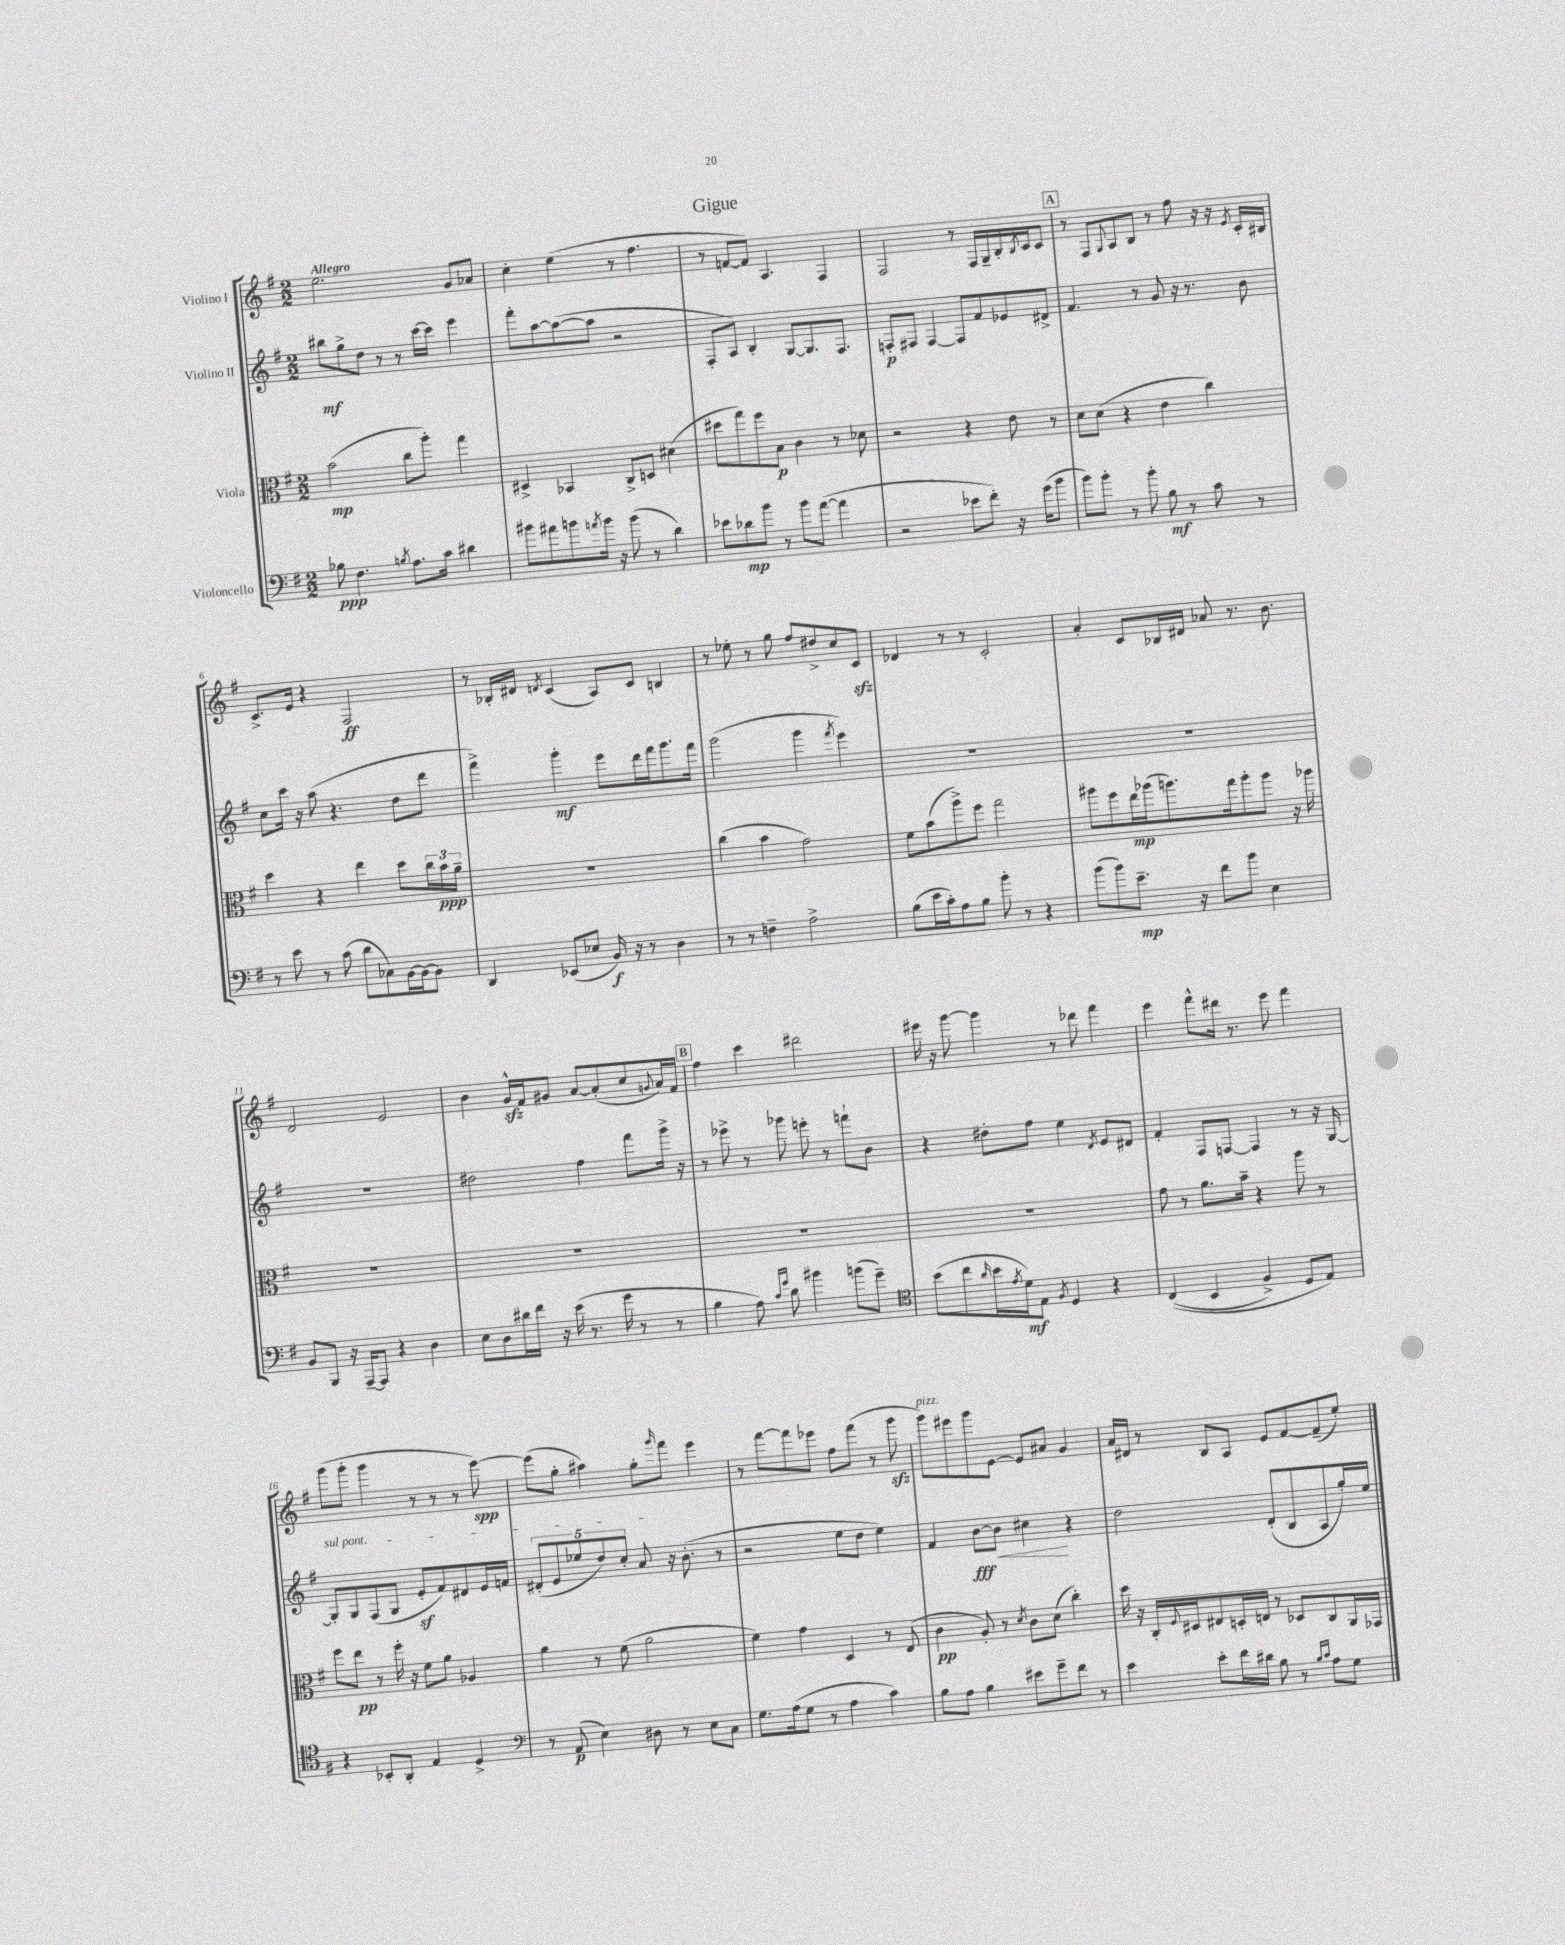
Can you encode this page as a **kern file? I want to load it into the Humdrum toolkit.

**kern	**kern	**kern	**kern
*staff4	*staff3	*staff2	*staff1
*clefF4	*clefC3	*clefG2	*clefG2
*k[f#]	*k[f#]	*k[f#]	*k[f#]
*M2/2	*M2/2	*M2/2	*M2/2
8B-\	(2b\	8bb#\L	2.ee\
4.F#\	.	8gg^\	.
.	.	8dd\J	.
.	.	8r	.
8qB/	.	.	.
8.A\L	8cc\L	8r	.
.	8aa'\J)	[16ccc\LL	.
16c\Jk	.	16ccc\]JJ	.
4d#\	4gg\	4eee\	8g/L
.	.	.	8a-/J
=	=	=	=
8b#\L	4D#^/	8fff#'\L	4cc'\
8a#\	.	[8aa\	.
8b\	4BB-/	(8aa\_	(4ee\
8qa/	.	.	.
16b\Jk	.	8aa\]J	.
16r	.	.	.
(8b\	8C^/L	2r	8r
8r	8D/J	.	4.ff#\
4d\)	(4d#\	.	.
=	=	=	=
8e-\L	8dd#\L	8F#'/L	8r
8d-\	8gg\)	8A/J)	[8f/L
8b\J	8ff#\	4B'/	8f/]J)
8r	8B\J	.	4.A/
8b\L	4c\	[8G/L	.
([8a\J	.	8.G/]	.
4a\]	8r	.	4F#/
.	.	8.F#/J	.
.	8d-\	.	.
=	=	=	=
2r	2r	8F'/L	2F#/
.	.	8F#/J	.
.	.	[4F#/	.
8e-\L	4r	8F#/]L	8r
8f#'\J)	.	8f#/	16F#/LL
.	.	.	16G~/
16r	8e\	8e-/	16B'/
.	.	.	8qB/
(16g\LK	.	.	16c/J
8b\J	8r	8d#^/J	8c/J
=	=	=	=
8b\L)	8d\L	4.f#/	8r
8b'\J	(8d\J	.	8F#/L
.	.	.	8qqG/
8r	4r	.	8A/
8b'\	.	8r	8B/J
8B\	4e\	8g/	8r
8r	.	16r	8ff#\
.	.	8.r	.
8c\	4cc\)	.	16r
.	.	.	16r
.	.	.	8qe/
8r	.	8b\	16c'/LL
.	.	.	16B#/JJ
=	=	=	=
8r	4dd\	8cc\L	8.c^/L
8e\	.	16ccc\Jk	.
.	.	16r	16e/Jk
8r	4r	(8aa\	4r
(8c\	.	4.r	.
8d\L	4ee\	.	2F#/
8C-\)	.	.	.
[16BB\L	8dd\L	8dd\L	.
16BB\_J	.	.	.
8BB\]J	24cc\L	8ddd\J	.
.	24b\	.	.
.	24a~\JJ	.	.
=	=	=	=
4DD/	1r	4fff#^\)	8r
.	.	.	16B-'/LL
.	.	.	16d#/JJ
.	.	.	8qd/
(8EE-/L	.	4ggg'\	(4c/
8E-/J	.	.	.
16BB/)	.	8eee\L	8A/L)
16r	.	.	.
8r	.	16ddd\L	8c/J
.	.	16fff#\J	.
4D\	.	8.ggg\	4B/
.	.	16fff#\Jk	.
=	=	=	=
8r	(4cc\	(2ggg\	8r
8r	.	.	8ee-'\
4F~\	4b\	.	8r
.	.	.	8gg\
2A^\	2g\)	4ggg\	8ff#/L
.	.	.	8dd#^/
.	.	8qfff#/	.
.	.	4eee\)	8cc/
.	.	.	8c/J
=	=	=	=
(8B\L	8f#\L	1r	4d-/
16e\L	(8b\	.	.
16c'\J)	.	.	.
8A\	8aa^\)	.	8r
8B\J	8ff#\J	.	8r
8b'\	2gg\	.	2c'/
8r	.	.	.
4r	.	.	.
=	=	=	=
(8b\L	8aa#\L	1r	4a'/
8b\)	8ff#\	.	.
8.e~\J	16ee\L	.	8c/L
.	(16aa-\J	.	.
.	8.aa\)	.	16B-/L
16r	.	.	16d#/JJ
8f#\L	.	.	8a-/
.	16gg\k	.	.
8b\J	8aa'\	.	8.r
4E\	8aa\J	.	.
.	.	.	8.b\
.	16r	.	.
.	16aa-\	.	.
=	=	=	=
8BB/L	1r	1r	2d/
8BBB/J	.	.	.
16r	.	.	.
[16AAA~/LK	.	.	.
8AAA/]J	.	.	.
4r	.	.	2e/
4D\	.	.	.
=	=	=	=
8E\L	1r	2dd#\	4b\
8D\	.	.	.
16d#\L	.	.	16g^^/LL
16f#\JJ	.	.	16f#/J
16r	.	.	8g#/J
(16e\	.	.	.
8.r	.	4ff#\	[8a/L
.	.	.	(8a'/]
16g\	.	.	.
8r	.	8fff#\L	8cc/
.	.	.	8qqg/
8r	.	16ggg^\Jk	16a/L)
.	.	16r	16f#/JJ
=	=	=	=
4B\	1r	8r	4ff#\
.	.	8eee-^\	.
8A\)	.	8r	4ccc\
16qqc/LL	.	.	.
16qqg/JJ	.	.	.
8d\	.	8ggg-\	.
4b#\	.	8eee'\	2ddd#\
.	.	8r	.
(8b\L	.	8fff`\L	.
8g~\J)	.	8b\J	.
=	=	=	=
*clefC4	*	*	*
(8b\L	1r	4r	16eee#\
.	.	.	16r
8cc\	.	.	[8ggg\
16qqa/	.	.	.
16b\L	.	8dd#'\L	4ggg\]
8qe/	.	.	.
16d\J)	.	.	.
8E\J	.	8ff#\J	.
8qF#/	.	.	.
4D/	.	4ee\	8r
.	.	.	8ddd-\
.	.	8qd/	.
4r	.	8e/L	4fff#\
.	.	8d#/J	.
=	=	=	=
&((4C/	8g\	4f#'/	4eee\
.	8r	.	.
4BB/	8.a\L	8F#/L	8fff#^^\L
.	.	[8F/J	16ddd#\Jk
.	16b~\Jk	.	8.r
4F#^/)	4r	4F/]	.
.	.	.	8eee\
8D/L	8aa\	8r	4fff#\
8E/J&)	8r	16r	.
.	.	[16G/	.
=	=	=	=
4r	8ff#\L	8G'/]L	(8ggg\L
.	8ee\J	8G/	8ggg'\J
8BB-'/L	8r	(8F#/	4ggg\
8AA'/J	16ff#'\	8G/J	.
.	16r	.	.
4E/	8f#\L	8e'/L	8r
.	8a\J	8f#/)	8r
4D^/	4A-/	8d#/	8r
.	.	16e/L	[8eee\)
.	.	16f/JJ	.
=	=	=	=
*clefF4	*	*	*
8r	4a\	(10d#'/L	(8eee\]L
.	.	10e/	.
(8AA/	.	.	8gg'\J
.	.	10ee-/	.
4E\)	8r	.	4aa#\)
.	.	10dd/)	.
.	(8f#\	.	.
.	.	10cc'/J	.
8D#\	2a\	8a/	8gg'\L
.	.	.	16qqggg/
8r	.	16r	8fff#\J
.	.	(8.b'\	.
8E\L	.	.	4eee\
8C\J	.	8r	.
=	=	=	=
8.G\L	4f#\)	2r	8r
.	.	.	[8fff#\L
(16A\k	.	.	.
8G\J	4g\	.	8fff#\]
8r	.	.	8eee-\J
4A\	4D/	8ee\L	8ff#\L
.	.	8dd\J	(8fff#\J
4c\)	8r	4ee\)	8r
.	(8E/	.	8ggg\
=	=	=	=
8B\L	4c\	4f#/	8ggg\L)
8A\J	.	.	8eee#\
4B\	8A'/)	[8b\L	8ggg\
.	8r	8b\]J	[8e\J
.	8qd/	.	.
8e#\L	8c\L	4cc#\	8e/]L
8g~\	(8d\J	.	8a#/J
8f#\J	4cc'\)	4r	4g/
8r	.	.	.
=	=	=	=
4e\	16dd\	2dd\	16a/LL
.	16r	.	16d#/JJ
.	16C'/LL	.	8r
.	8qqF#/	.	.
.	16D#/J	.	.
8e'\L	8E#/	.	8B/L
16f#\L	16D'/L	.	8A/J
16d#\JJ	16E/JJ	.	.
8B\	8r	(8d'/L	8e/L
8r	8D-/L	8B/	[8f#/
16qqB/LL	.	.	.
16qqc/JJ	.	.	.
8A\L	8C/	8A/	(8f#~/]
8G\J	16AA/L	16gg'/L)	8ee'/J)
.	16GG-/JJ	16ee/JJ	.
==	==	==	==
*-	*-	*-	*-
